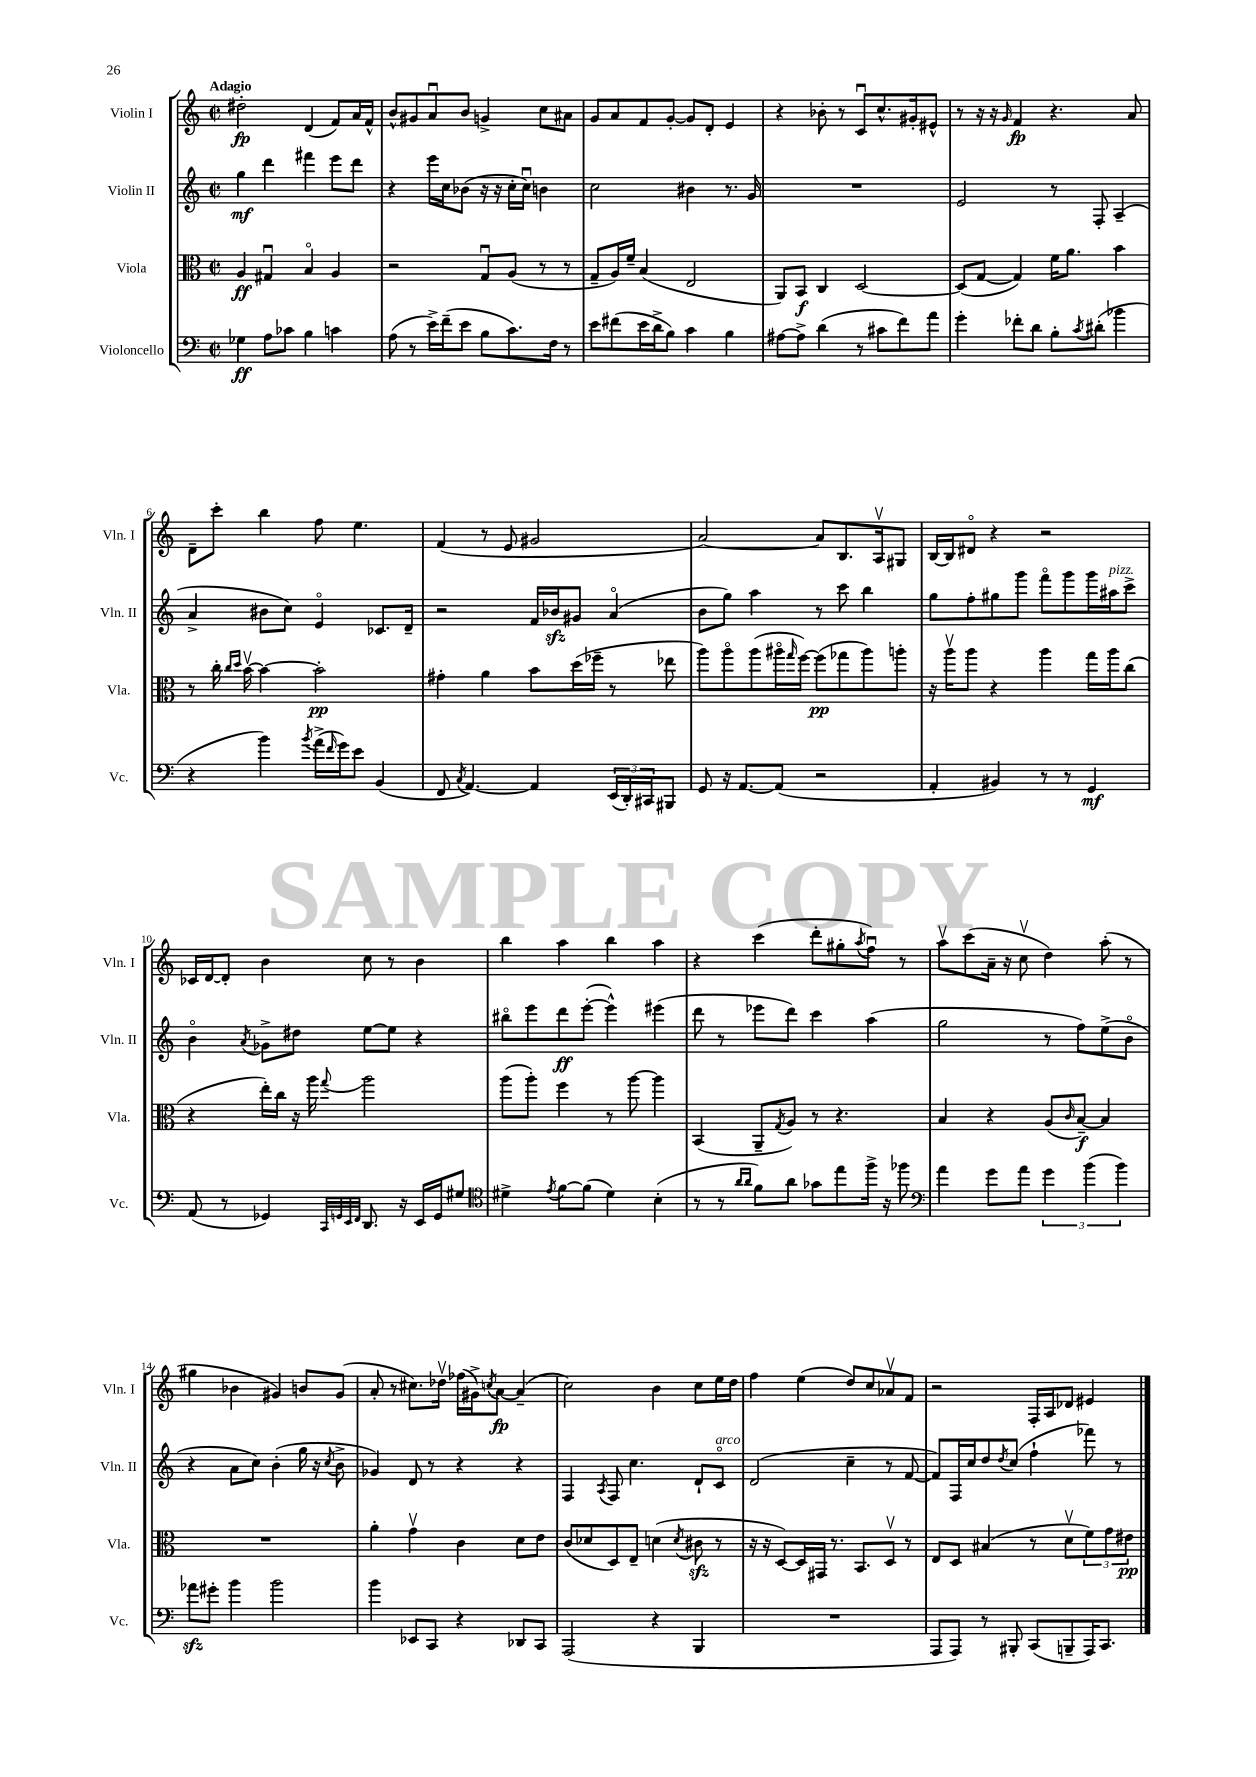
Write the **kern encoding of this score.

**kern	**kern	**kern	**kern
*staff4	*staff3	*staff2	*staff1
*clefF4	*clefC3	*clefG2	*clefG2
*k[]	*k[]	*k[]	*k[]
*M2/2	*M2/2	*M2/2	*M2/2
*met(c|)	*met(c|)	*met(c|)	*met(c|)
4G-	4A	4gg	2dd#'
8A	4G#u	4ddd	.
8c-	.	.	.
4B	4Bo	4fff#	(4d
4c	4A	8eee	8f)
.	.	8ddd	16a
.	.	.	16f^^
=	=	=	=
(8A	2r	4r	8b^^
8r	.	.	8g#
16e^)	.	16eee	8au
(16f~	.	16cc	.
8e	.	(8b-	8b
8B	8Gu	16r	4g^
.	.	16r	.
8.c)	(8A	16cc'	.
.	.	16ccu)	.
.	8r	4b	8cc
16F	.	.	.
8r	8r	.	8a#
=	=	=	=
8e	8G~	2cc	8g
(8f#	16A)	.	8a
.	16f~	.	.
16e	(4B	.	8f
16d^	.	.	.
8B)	.	.	[8g'
4c	2E	4b#	8g]
.	.	.	8d'
4B	.	8.r	4e
.	.	16g	.
=	=	=	=
[8A#	8AA)	1r	4r
8A#^]	8BB	.	.
(4d	4C	.	8b-'
.	.	.	8r
8r	[2D	.	8cu
8c#	.	.	8.cc^^
8f)	.	.	.
.	.	.	16g#'
8a	.	.	8e#^^
=	=	=	=
4g'	(8D]	2e	8r
.	[8G	.	16r
.	.	.	16r
.	.	.	16qqg
8f-'	4G])	.	4f
8d	.	.	.
8B'	16f	8r	4.r
.	8.a	.	.
8qc	.	.	.
(8d#'	.	8F'	.
4b-	4b	(4A~	.
.	.	.	8a
=	=	=	=
4r	8r	4a^	8d~
.	16cc'	.	8ccc'
.	16qqcc	.	.
.	16qqdd	.	.
.	[16bv	.	.
4b)	4b_	8b#	4bb
.	.	8cc)	.
8qb	.	.	.
(16a^	2b']	4eo	8ff
16qqf	.	.	.
16g)	.	.	.
8e	.	.	4.ee
(4BB	.	8.c-	.
.	.	16d~	.
=	=	=	=
8FF	4g#'	2r	(4f
8qC	.	.	.
[4.AA)	.	.	.
.	4a	.	8r
.	.	.	8e
4AA]	8b	16f	2g#
.	.	16b-	.
.	(16dd	8g#	.
.	16ff-~	.	.
(24EE	8r	(4ao	.
24DD')	.	.	.
24CC#	.	.	.
8BBB#	8ee-	.	.
=	=	=	=
8GG	8aa)	8b	[2a)
16r	8aao	8gg)	.
[8.AA	.	.	.
.	(8aa	4aa	.
(8AA]	16aa#o	.	.
.	16qqgg	.	.
.	[16ff)	.	.
2r	(8ff]	8r	8a]
.	8gg-	8ccc	8.B
.	8aa#)	4bb	.
.	.	.	16Av
.	8aa'	.	8G#
=	=	=	=
4AA'	16r	8gg	[16B
.	16aav	.	16B]
.	8aa	8ff'	8d#o
4BB#)	4r	8gg#	4r
.	.	8ggg	.
8r	4aa	8fffo	2r
8r	.	8ggg	.
4GG	16gg	16ggg	.
.	16aa	16aa#	.
.	(8cc	8ccc^	.
=	=	=	=
(8AA	4r	4bo	16c-
.	.	.	[16d
8r	.	.	8d']
.	.	8qa	.
4GG-)	16ee')	8g-^	4b
.	16cc	.	.
.	16r	8dd#	.
.	16aa	.	.
32qqCC	.	.	.
32qqGG	.	.	.
32qqEE	.	.	.
32qqFF	8qqgg	.	.
8.DD	2aa	[8ee	8cc
.	.	8ee]	8r
16r	.	.	.
16EE	.	4r	4b
16GG	.	.	.
8G#	.	.	.
=	=	=	=
*clefC4	*	*	*
4d#^	(8aa	8bb#o	4bb
.	8aa')	8eee	.
8qe	.	.	.
[8f	4ff	8ddd	4aa
(8f]	.	([8eee'	.
4d#)	8r	4eee^^])	4bb
.	[8aa	.	.
(4B'	4aa]	(4eee#	4aa
=	=	=	=
8r	(4BB	8ddd	4r
8r	.	8r	.
16qqa	.	.	.
16qqa	.	.	.
8f)	8AA~	8eee-	(4ccc
.	8qG	.	.
8a	8A)	8ddd)	.
8g-	8r	4ccc	8ddd'
8ee	4.r	.	8gg#'
.	.	.	8qaa
16ff^	.	(4aa	8ffu)
16r	.	.	.
8ff-	.	.	8r
=	=	=	=
*clefF4	*	*	*
4a	4B	2gg	8aav
.	.	.	(8ccc
8g	4r	.	16a~
.	.	.	16r
8a	.	.	8ccv
6g	(8A	8r	4dd)
.	16qqc	.	.
.	[8B~)	8ff)	.
(6b	.	.	.
.	4B]	(8ee^	(8aa'
6b)	.	.	.
.	.	8bo	8r
=	=	=	=
8a-	1r	4r	4gg#
8g#'	.	.	.
4b	.	8a	4b-
.	.	8cc)	.
2b	.	(4b'	4g#)
.	.	16gg	8b
.	.	16r	.
.	.	8qcc	.
.	.	8b^	(8g#
=	=	=	=
4b	4a'	4g-)	8a'
.	.	.	8r
8EE-	4gv	8d	8.cc#)
8CC	.	8r	.
.	.	.	16dd-v
4r	4c	4r	(16ff-
.	.	.	16g#^)
.	.	.	8qcc
.	.	.	[8a
8DD-	8d	4r	(4a~]
8CC	8e	.	.
=	=	=	=
(2AAA	(8c	4F	2cc)
.	8d-	.	.
.	.	8qA	.
.	8D)	8F	.
.	8E~	4.cc	.
4r	(4d	.	4b
.	8qd	.	.
4BBB	8c#	8d`	8cc
.	8r	8co	16ee
.	.	.	16dd
=	=	=	=
1r	16r	(2d	4ff
.	16r	.	.
.	[8D)	.	.
.	16D]	.	(4ee
.	16GG#	.	.
.	8.r	.	.
.	.	4cc~	8dd)
.	8.BB	.	.
.	.	.	8cc
.	8Dv	8r	8a-v
.	8r	[8f	8f
=	=	=	=
8AAA	8E	8f])	2r
8AAA)	8D	16F	.
.	.	16cc	.
8r	(4B#	8dd	.
.	.	8qdd	.
8BBB#'	.	(8cc	.
(8CC	8r	4ff`	16F'
.	.	.	16A
8BBB~	8dv	.	8d-
16AAA)	12f)	8fff-)	4e#
8.CC	.	.	.
.	12g	.	.
.	.	8r	.
.	12e#	.	.
==	==	==	==
*-	*-	*-	*-
